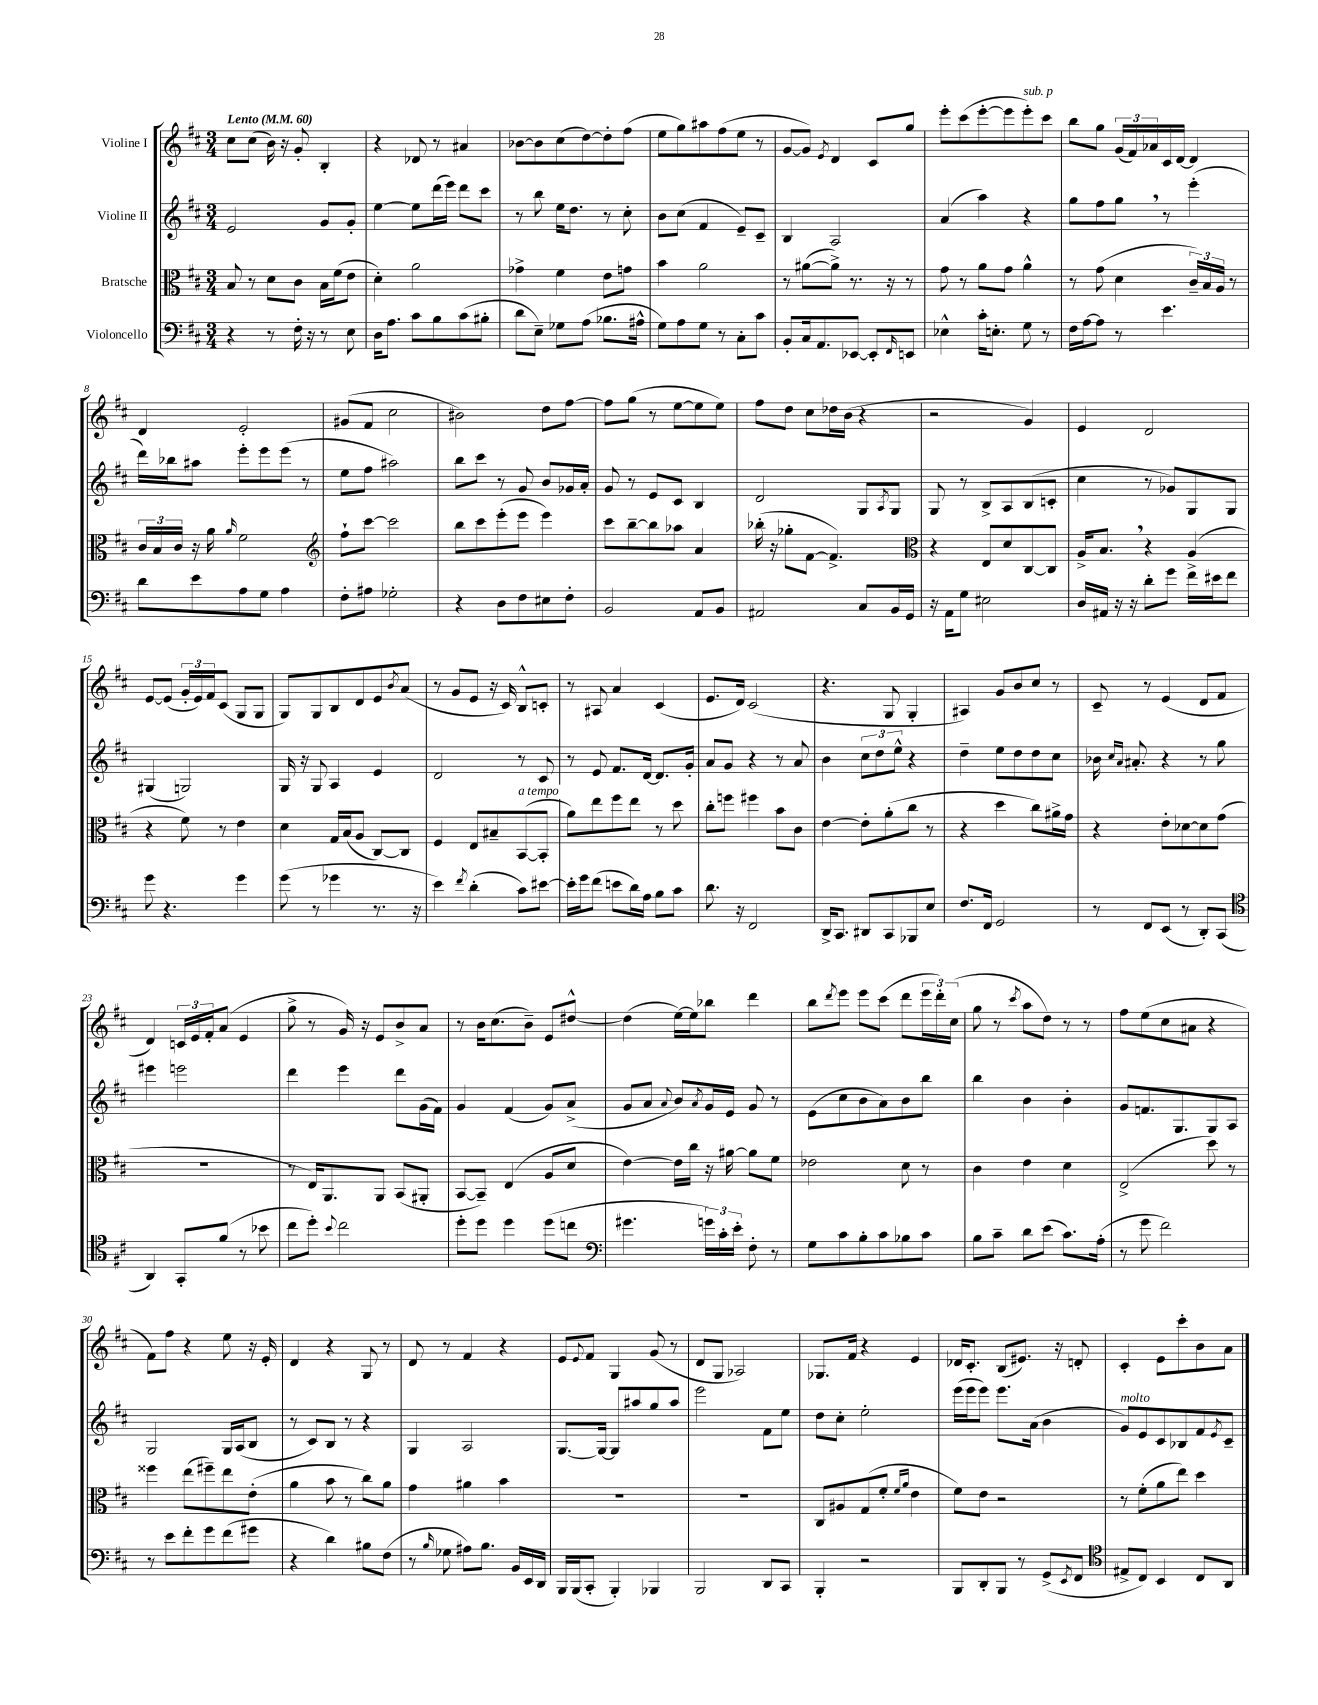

**kern	**kern	**kern	**kern
*staff4	*staff3	*staff2	*staff1
*clefF4	*clefC3	*clefG2	*clefG2
*k[f#c#]	*k[f#c#]	*k[f#c#]	*k[f#c#]
*M3/4	*M3/4	*M3/4	*M3/4
*MM60	*MM60	*MM60	*MM60
4r	8B	2e	8cc#
.	8r	.	(8cc#
8r	8d	.	16b)
.	.	.	16r
16F#'	8c#	.	8g'
16r	.	.	.
8r	16B	8g	4B'
.	(16f#	.	.
8E	8e	8g'	.
=	=	=	=
16D	4d')	[4ee	4r
8.A	.	.	.
8c#	2a	8ee]	8d-
8B	.	(16ddd	8r
.	.	16eee)	.
(8c#	.	8ddd	4a#
8B#'	.	8ccc#	.
=	=	=	=
8d	4g-^	8r	[8b-
8E~)	.	8bb	8b-]
8G-	4f#	16ee	(8cc#
.	.	8.dd	.
(8A	.	.	[8dd)
8.B-	8e	8r	8dd']
.	8g	8cc#'	(8ff#
16A#^^	.	.	.
=	=	=	=
8G)	4b	8b	8ee
8A	.	(8cc#	8gg)
8G	2a	4f#	8aa#
8r	.	.	(8ff#
8C#'	.	8e~)	8ee
8c#	.	8c#~	8r
=	=	=	=
8BB'	8r	4B	[8g
16C#	([8a#	.	8g])
8.AA	.	.	.
.	.	.	8qe
.	8a#^])	2A	4d
[8EE-	8.r	.	.
8EE-']	.	.	8c#
.	16r	.	.
16qqFF#	.	.	.
8EE	8r	.	8gg
=	=	=	=
4E-^^	8g	(4a	8eee'
.	8r	.	(8ccc#
16c#'	8a	4aa)	[8eee'
8.E'	.	.	.
.	8g	.	8eee]
8G	4a^^	4r	8eee')
8r	.	.	8ccc#
=	=	=	=
16F#	8r	8gg	8bb
[16A	.	.	.
8A]	(8g	8ff#	8gg
8r	4d	8gg	(24g
.	.	.	24f#)
.	.	.	24a-
4.e	.	8r	16c#
.	.	.	[16d
.	24c#~)	(4eee'	4d]
.	24B	.	.
.	24A	.	.
.	8r	.	.
=	=	=	=
8d	24c#	16ddd)	4d
.	24B	.	.
.	.	16bb-	.
.	24c#	.	.
8e	16r	8aa#	.
.	16a	.	.
.	16qqa	.	.
8A	2f#	8eee'	2e'
8G	.	8eee	.
4A	.	(8eee	.
.	.	8r	.
=	=	=	=
*	*clefG2	*	*
8F#'	8ff#`	8ee	(8g#
8A#	[8ccc#	8ff#	8f#
2G-'	2ccc#]	2aa#)	2cc#
=	=	=	=
4r	8bb	8bb	2b#)
.	8ccc#	8ccc#	.
8D	(8eee'	8r	.
8F#	8eee	8g	.
8E#	4eee)	8b	8dd
8F#'	.	16g-	[8ff#
.	.	16a'	.
=	=	=	=
2BB	8ccc#	8g	8ff#]
.	[8bb~	8r	(8gg
.	8bb]	8e	8r
.	8aa-	8c#	[8ee
8AA	4a	4B	8ee]
8BB	.	.	8ee)
=	=	=	=
2AA#	(16bb-'	2d	8ff#
.	16r	.	.
.	8gg-'	.	8dd
.	[8f#	.	8cc#
.	4.f#^])	.	16dd-
.	.	.	(16b
8C#	.	8G	4r
.	.	8qA	.
16BB	.	8G	.
16GG	.	.	.
=	=	=	=
*	*clefC3	*	*
16r	4r	8G	2r
16AA	.	.	.
8G	.	8r	.
2E#	8E	8B^	.
.	8d	8A	.
.	[8C#	(8B	4g)
.	8C#]	8c'	.
=	=	=	=
16D	16A^	4cc#	4e
16AA#	8.B	.	.
16r	.	.	.
16r	.	.	.
8d'	4r	8r	2d
8g	.	8g-)	.
16f#^	(4A	8G	.
16e#	.	.	.
8f#	.	8G	.
=	=	=	=
8g	4r	(4G#	[8e
4.r	.	.	(8e]
.	8f#)	2G)	24g'
.	.	.	24e)
.	.	.	24f#
.	8r	.	(8c#
4g	4e	.	8G
.	.	.	8G
=	=	=	=
(8g	4d	16G	8G)
.	.	16r	.
8r	.	8G	8G
4g-	16G	4A	8B
.	(16B	.	.
.	8A	.	8d
8.r	[8C#)	4e	8e
.	.	.	8qb
.	8C#]	.	(8a
16r	.	.	.
=	=	=	=
4e)	4F#	2d	8r
.	.	.	8g
8qf#	.	.	.
(4d'	8E	.	8e
.	8B#~	.	16r
.	.	.	16c#)
8c#)	([8BB	8r	8B^^
[8e#	8BB']	8c#	8c'
=	=	=	=
16e#']	8a)	8r	8r
16g	.	.	.
(8f#	8ee	8e	8A#
8e	8ff#	8.f#	4a
16d)	8ee	.	.
16A	.	[16d	.
8B	8r	8.d]	(4c#
8c#	8dd	.	.
.	.	16g'	.
=	=	=	=
8.d	8cc#'	8a	8.e
.	8ff	8g	.
16r	.	.	16d)
2FF#	4ff#	4r	(2c#
.	8b	8r	.
.	8c#	8a	.
=	=	=	=
16DD^	[4e	4b	4.r
8.CC#	.	.	.
8DD#	8e']	12cc#	.
.	.	12dd	.
8CC#	(8a'	.	8G
.	.	12ee^^	.
8BBB-	8cc#	4r	4G'
8E	8r	.	.
=	=	=	=
8.F#	4r	4dd~	4A#)
16FF#	.	.	.
2GG	4dd	8ee	8g
.	.	8dd	8b
.	8cc#)	8dd	8cc#
.	16a#^	8cc#	8r
.	16g	.	.
=	=	=	=
8r	4r	16b-	8c#~
.	.	16qqcc#	.
.	.	16qqa	.
.	.	8.a#'	.
8FF#	.	.	8r
(8EE	8e'	4r	(4e
8r	[8d-	.	.
8DD')	8d-]	8r	8d
(8CC#	(8g	8gg	8f#
=	=	=	=
*clefC4	*	*	*
4AA)	2.r	4eee#	4d)
8GG'	.	2eee	24c
.	.	.	24e
.	.	.	24f#'
(8f#	.	.	(8a
8r	.	.	4e
8b-	.	.	.
=	=	=	=
8cc#	8r	4ddd	8gg^
8dd')	16E)	.	8r
.	8.AA	.	.
8qqb	.	.	.
2cc#	.	4eee	16g)
.	.	.	16r
.	8AA	.	8e
.	(8BB	8ddd	8b^
.	8AA#'	(16g	8a
.	.	16f#)	.
=	=	=	=
8dd'	[8BB	4g	8r
8dd	8BB~])	.	16b
.	.	.	(8.cc#
4dd	(4E	(4f#	.
.	.	.	8b~)
(8dd	8A	8g)	8e
8cc	8d	(8a^	[8dd#^^
=	=	=	=
*clefF4	*	*	*
4.g#	[4e)	8g	(4dd#]
.	.	8a	.
.	.	8qqa	.
.	16e]	8b)	[16ee)
.	16cc#	.	16ee]
.	.	8qa	.
24g)	16r	16g	8bb-
24c#'	.	.	.
.	[16a#	16e	.
24e'	.	.	.
8F#'	8a#]	8g	4ddd
8r	8f#	8r	.
=	=	=	=
8G	2e-	(8e	8bb
.	.	.	8qddd
8c#	.	8cc#	8eee
8B'	.	8b	8eee
8c#	.	8a)	(8ccc#
8B-	8d	8b	8ddd
8c#	8r	8bb	24eee
.	.	.	24ddd')
.	.	.	(24cc#
=	=	=	=
8B	4c#	4bb	8gg
8c#~	.	.	8r
.	.	.	8qccc#
8d	4e	4b	8aa
(8e	.	.	8dd)
8.c#)	4d	4b'	8r
.	.	.	8r
(16A'	.	.	.
=	=	=	=
8r	(2E^	8g	8ff#
8g	.	8.f	(8ee
2f#)	.	.	8cc#
.	.	8.G	.
.	.	.	8a#
.	8dd)	8G	4r
.	8r	8A	.
=	=	=	=
8r	4ff##	2G	8f#)
8e	.	.	8ff#
8f#'	(8ee	.	4r
8g	8ff#~)	.	.
(8f#	8ee	16G	8ee
.	.	(16A	.
8g#	(8e'	8B	16r
.	.	.	16e'
=	=	=	=
4r	4a	8r	4d
.	.	8c#)	.
4d)	8b	8B	4r
.	8r	8r	.
8B#	8cc#)	4r	8G
(8F#	8a	.	8r
=	=	=	=
8r	4g	4G	8d
16qqB	.	.	.
8G-	.	.	8r
8A#)	4a#	2A	4f#
8.B	.	.	.
.	4b	.	4r
16BB	.	.	.
16EE	.	.	.
16DD	.	.	.
=	=	=	=
16BBB	2.r	[8.G	8e
(16BBB	.	.	.
.	.	.	8qqe
8CC#'	.	.	8f#
.	.	16G_	.
4BBB')	.	8G]	4G
.	.	8aa#	.
4BBB-	.	8gg	(8g
.	.	8aa#	8r
=	=	=	=
2BBB	2.r	2eee	8d
.	.	.	8G
.	.	.	2A-)
8DD	.	8f#	.
8CC#	.	8ee	.
=	=	=	=
4BBB'	8C#	8dd	8.G-
.	8A#	8cc#'	.
.	.	.	16f#
2r	(8G	2ee'	4r
.	8f#'	.	.
.	16qqf#	.	.
.	16qqa	.	.
.	4e	.	4e
=	=	=	=
8BBB	8f#)	(16eee	16d-
.	.	16eee	8.c#'
8DD'	8e	8eee)	.
8BBB	2r	8.eee	(8B
8r	.	.	8.e#)
.	.	(16a	.
(8GG^	.	4b	.
.	.	.	16r
8qEE	.	.	.
8FF#	.	.	8d'
=	=	=	=
*clefC4	*	*	*
8E#^	8r	8g)	4c#'
8C#)	(8f#'	8e	.
4BB	8a	8c#	8e
.	8ee)	8B-	8ccc#'
8C#	4dd	8f#	8b
.	.	8qe	.
8AA	.	8c#~	8a
==	==	==	==
*-	*-	*-	*-
